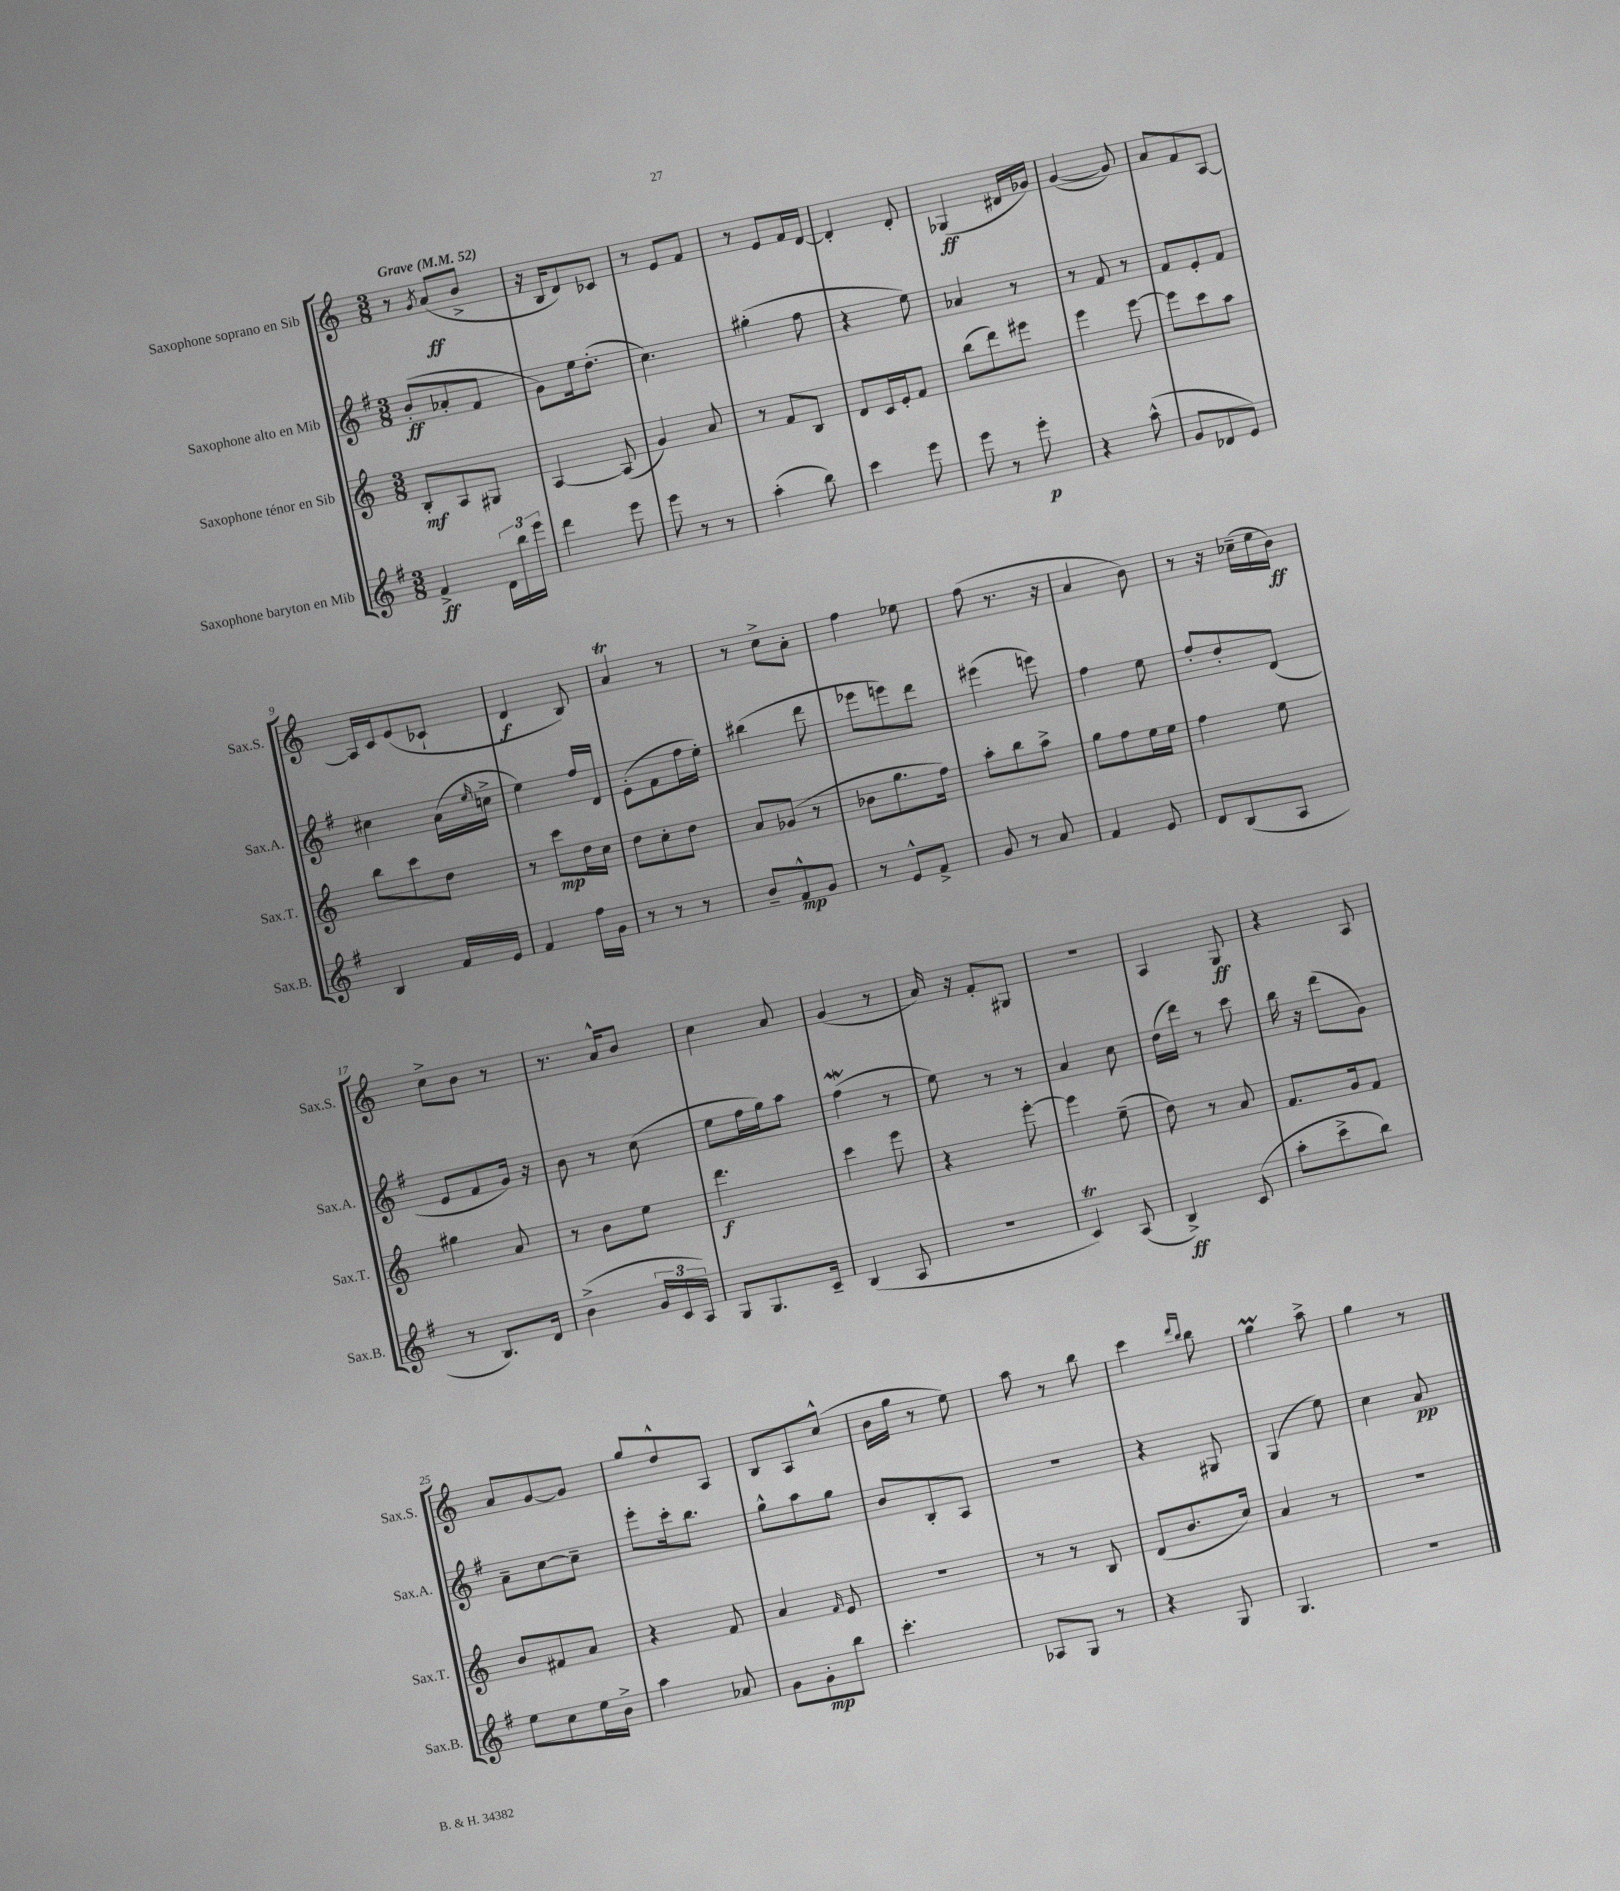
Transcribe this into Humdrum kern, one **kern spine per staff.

**kern	**dynam	**kern	**dynam	**kern	**dynam	**kern	**dynam
*part4	*part4	*part3	*part3	*part2	*part2	*part1	*part1
*staff4	*staff4	*staff3	*staff3	*staff2	*staff2	*staff1	*staff1
*I"Saxophone baryton en Mib	*	*I"Saxophone ténor en Sib	*	*I"Saxophone alto en Mib	*	*I"Saxophone soprano en Sib	*
*I'Sax.B.	*	*I'Sax.T.	*	*I'Sax.A.	*	*I'Sax.S.	*
*clefG2	*	*clefG2	*	*clefG2	*	*clefG2	*
*k[f#]	*	*k[]	*	*k[f#]	*	*k[]	*
*M3/8	*	*M3/8	*	*M3/8	*	*M3/8	*
*MM52	*	*MM52	*	*MM52	*	*MM52	*
=1	=1	=1	=1	=1	=1	=1	=1
!	!	!	!	!	!	!LO:TX:a:B:t=Grave	!
4f#^/	ff	8B'/L	mf	(8b'/L	ff	8r	.
.	.	.	.	.	.	8qg/	.
.	.	8A/	.	8a-X'/	.	(8a/L	ff
24d\LL	.	8G#X/J	.	8f#/J	.	8b^/J	.
24bb\	.	.	.	.	.	.	.
24eee\JJ	.	.	.	.	.	.	.
=2	=2	=2	=2	=2	=2	=2	=2
4ddd\	.	[4A/	.	8g\L)	.	16r	.
.	.	.	.	.	.	16B/KL	.
.	.	.	.	16ee\k	.	8d/)	.
.	.	.	.	(8.dd'\J	.	.	.
8eee\	.	(8A/]	.	.	.	8c-X/J	.
=3	=3	=3	=3	=3	=3	=3	=3
8eee\	.	4g/)	.	4.cc\)	.	8r	.
8r	.	.	.	.	.	8e/L	.
8r	.	8a/	.	.	.	8f/J	.
=4	=4	=4	=4	=4	=4	=4	=4
(4aa'\	.	8r	.	(4gg#X'\	.	8r	.
.	.	8f/L	.	.	.	8e/L	.
8bb\)	.	8B/J	.	8ff#\	.	16f/L	.
.	.	.	.	.	.	[16d/JJ	.
=5	=5	=5	=5	=5	=5	=5	=5
4ccc\	.	8d/L	.	4r	.	4d'/]	.
.	.	16c/L	.	.	.	.	.
.	.	16e'/J	.	.	.	.	.
8eee\	.	8f/J	.	8ee\)	.	8d'/	.
=6	=6	=6	=6	=6	=6	=6	=6
8eee\	.	(8bb\L	.	4a-X/	.	(4G-X/	ff
8r	.	8ddd\)	.	.	.	.	.
8eee'\	p	8eee#X\J	.	8r	.	16d#X/LL	.
.	.	.	.	.	.	16g-X/JJ)	.
=7	=7	=7	=7	=7	=7	=7	=7
4r	.	4eee\	.	8r	.	([4g/	.
.	.	.	.	8f#/	.	.	.
(8aa^^\	.	[8eee\	.	8r	.	8g/])	.
=8	=8	=8	=8	=8	=8	=8	=8
8g/L	.	8eee\L]	.	8f#/L	.	8a/L	.
8d-X/	.	8ccc\	.	8e'/	.	8f/	.
8e/J)	.	8aa\J	.	8f#/J	.	[8A/J	.
!!LO:LB:g=z
=9	=9	=9	=9	=9	=9	=9	=9
4B/	.	8bb\L	.	4cc#X\	.	16A/LL]	.
.	.	.	.	.	.	16c/J	.
.	.	8ccc\	.	.	.	(8e/	.
16f#/LL	.	8dd\J	.	(16a\LL	.	8c-X`/J	.
.	.	.	.	16qqee/	.	.	.
16e/JJ	.	.	.	16ccn^\JJ	.	.	.
=10	=10	=10	=10	=10	=10	=10	=10
4f#/	.	8r	.	4ee\)	.	4d/	f
.	.	8ccc\L	mp	.	.	.	.
16ff#\LL	.	16dd\L	.	16ff#/LL	.	8B/)	.
16g\JJ	.	16cc\JJ	.	16d/JJ	.	.	.
=11	=11	=11	=11	=11	=11	=11	=11
8r	.	8dd\L	.	(8e'\L	.	4aT/	.
8r	.	8cc'\	.	8f#\	.	.	.
8r	.	8dd\J	.	16ff#\L	.	8r	.
.	.	.	.	16ee'\JJ)	.	.	.
=12	=12	=12	=12	=12	=12	=12	=12
8b~/L	.	8a/L	.	(4bb#X\	.	8r	.
8f#^^/	mp	(8g-X/J	.	.	.	8cc^\L	.
8g/J	.	8r	.	8ddd\	.	8a'\J	.
=13	=13	=13	=13	=13	=13	=13	=13
8r	.	8b-X\L	.	8eee-X\L	.	4ff\	.
8e^^/L	.	8.gg\	.	8eeen\)	.	.	.
8f#^/J	.	.	.	8ddd\J	.	8ee-X\	.
.	.	16ff\Jk)	.	.	.	.	.
=14	=14	=14	=14	=14	=14	=14	=14
8g/	.	8aa'\L	.	(4eee#X\	.	(8ff\	.
8r	.	8bb\	.	.	.	8.r	.
8a/	.	8aa^\J	.	8eeen\)	.	.	.
.	.	.	.	.	.	16r	.
=15	=15	=15	=15	=15	=15	=15	=15
4f#/	.	8gg\L	.	4ff#\	.	4a/	.
.	.	8ff\	.	.	.	.	.
8e/	.	16ee\L	.	8ee\	.	8b\)	.
.	.	16ee\JJ	.	.	.	.	.
=16	=16	=16	=16	=16	=16	=16	=16
8d/L	.	4ff\	.	8ff#'/L	.	8r	.
(8B/	.	.	.	8dd'/	.	16r	.
.	.	.	.	.	.	(16cc-X~\LL	.
8A/J	.	8ee\	.	(8d/J	.	16ee\	.
.	.	.	.	.	.	16b\JJ)	ff
!!LO:LB:g=z
=17	=17	=17	=17	=17	=17	=17	=17
8r	.	4gg#X\	.	8e/L	.	8cc^\L	.
8.B/L)	.	.	.	8f#/	.	8b\J	.
.	.	8a/	.	16g/Jk)	.	8r	.
16d/Jk	.	.	.	16r	.	.	.
=18	=18	=18	=18	=18	=18	=18	=18
(4b^\	.	8r	.	8b\	.	8.r	.
.	.	8b\L	.	8r	.	.	.
.	.	.	.	.	.	16a^^/KL	.
24g/LL	.	8ee\J	.	(8cc\	.	8b/J	.
24c/	.	.	.	.	.	.	.
24A/JJ)	.	.	.	.	.	.	.
=19	=19	=19	=19	=19	=19	=19	=19
8G/L	.	4.ddd\	f	8ee\L	.	4cc\	.
8.G/	.	.	.	16ff#\L	.	.	.
.	.	.	.	16gg\J)	.	.	.
.	.	.	.	8aa\J	.	8a/	.
16c~/Jk	.	.	.	.	.	.	.
=20	=20	=20	=20	=20	=20	=20	=20
(4B/	.	4ccc\	.	(4ff#W\	.	(4g/	.
8A/	.	8eee\	.	8r	.	8r	.
=21	=21	=21	=21	=21	=21	=21	=21
4.r	.	4r	.	8ee\)	.	16a/)	.
.	.	.	.	.	.	16r	.
.	.	.	.	8r	.	8f'/L	.
.	.	[8eee'\	.	8r	.	8G#X/J	.
=22	=22	=22	=22	=22	=22	=22	=22
4cT/)	.	4eee\]	.	4a/	.	4.r	.
(8A/	.	(8ee~\	.	8cc\	.	.	.
=23	=23	=23	=23	=23	=23	=23	=23
4B^/)	ff	8dd\)	.	(16dd\LL	.	4A/	.
.	.	.	.	16ddd\JJ)	.	.	.
.	.	8r	.	8r	.	.	.
(8c/	.	8a/	.	8ccc\	.	8G/	ff
=24	=24	=24	=24	=24	=24	=24	=24
8aa'\L	.	8.f/L	.	16bb\	.	4r	.
.	.	.	.	16r	.	.	.
8ccc^\	.	.	.	(8ddd\L	.	.	.
.	.	16g/k	.	.	.	.	.
8bb\J)	.	8f/J	.	8g\J)	.	8A/	.
!!LO:LB:g=z
=25	=25	=25	=25	=25	=25	=25	=25
8ee\L	.	8b/L	.	8a~\L	.	8a/L	.
8cc\	.	8f#X/	.	[8cc\	.	[8g/	.
16ee\L	.	8a/J	.	8cc~\J]	.	8g/J]	.
16b^\JJ	.	.	.	.	.	.	.
=26	=26	=26	=26	=26	=26	=26	=26
4aa\	.	4r	.	8eee'\L	.	8gg/L	.
.	.	.	.	16ccc'\k	.	8dd^^/	.
.	.	.	.	8.bb\J	.	.	.
8a-X/	.	8f/	.	.	.	8A/J	.
=27	=27	=27	=27	=27	=27	=27	=27
8g\L	.	4a/	.	8gg^^\L	.	8B/L	.
8g'\	mp	.	.	8aa\	.	8A/	.
.	.	16qqf/	.	.	.	.	.
8bb\J	.	8e/	.	8gg\J	.	(8cc^^/J	.
=28	=28	=28	=28	=28	=28	=28	=28
4.ccc'\	.	4.r	.	8b/L	.	16b\LL	.
.	.	.	.	.	.	16gg\JJ	.
.	.	.	.	8B'/	.	8r	.
.	.	.	.	8A/J	.	8ee\)	.
=29	=29	=29	=29	=29	=29	=29	=29
8A-X/L	.	8r	.	4.r	.	8aa\	.
8G/J	.	8r	.	.	.	8r	.
8r	.	8B/	.	.	.	8bb\	.
=30	=30	=30	=30	=30	=30	=30	=30
4r	.	(8d/L	.	4r	.	4ccc\	.
.	.	8.b/	.	.	.	.	.
.	.	.	.	.	.	16qqddd/LL	.
.	.	.	.	.	.	16qqbb/JJ	.
8G/	.	.	.	8G#X/	.	8bb\	.
.	.	16cc/Jk)	.	.	.	.	.
=31	=31	=31	=31	=31	=31	=31	=31
4.G/	.	4a/	.	(4G/	.	4ggM\	.
.	.	8r	.	8ee\)	.	8aa^\	.
=32	=32	=32	=32	=32	=32	=32	=32
4.r	.	4.r	.	4cc\	.	4gg\	.
.	.	.	.	8a/	pp	8r	.
==	==	==	==	==	==	==	==
*-	*-	*-	*-	*-	*-	*-	*-
